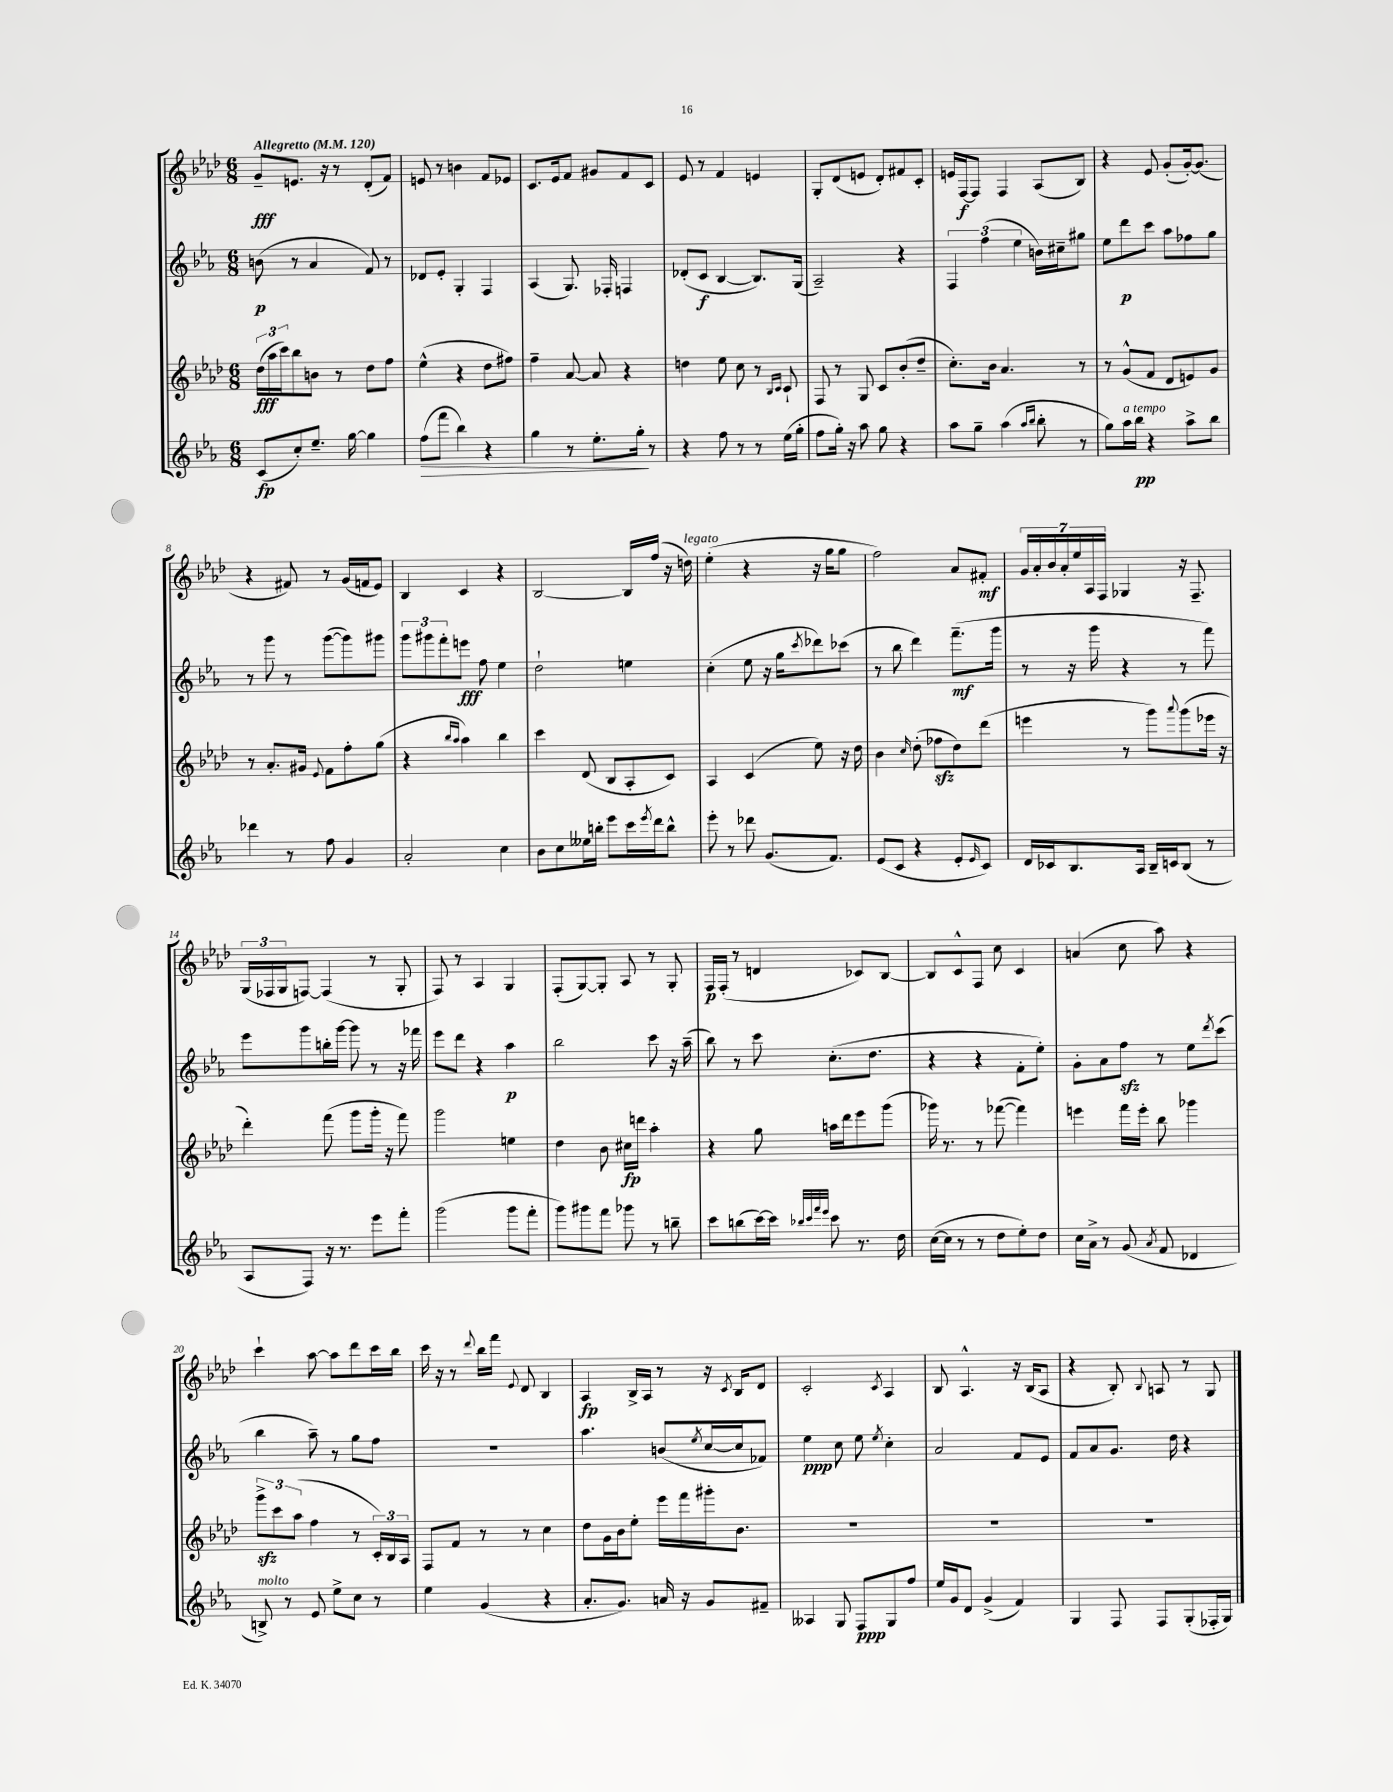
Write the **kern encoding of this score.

**kern	**kern	**kern	**kern
*staff4	*staff3	*staff2	*staff1
*clefG2	*clefG2	*clefG2	*clefG2
*k[b-e-a-]	*k[b-e-a-d-]	*k[b-e-a-]	*k[b-e-a-d-]
*M6/8	*M6/8	*M6/8	*M6/8
*MM120	*MM120	*MM120	*MM120
(8c	(24dd-	(8b	8g~
.	24aa-	.	.
.	24ccc)	.	.
8cc')	8bb-	8r	8.e
8.ee-~	8b	4a-	.
.	.	.	16r
.	8r	.	8r
[16gg	.	.	.
4gg]	8dd-	8f)	(8d-'
.	8ff	8r	8f)
=	=	=	=
(8ff	(4ee-^^	8d-	8e
8fff	.	8e-'	8r
4bb-)	4r	4G'	4b
4r	8dd-	4F	8f
.	8ff#)	.	8e-
=	=	=	=
4gg	4ff~	(4A-	8.c
.	.	.	16e-
8r	[8a-	8.G)	8f
8.ee-'	8a-]	.	8g#
.	.	16F-'	.
.	4r	4F	8f
16gg'	.	.	.
8r	.	.	8c
=	=	=	=
4r	4dd	(8d-'	8e-
.	.	8c	8r
8ff	8ee-	[4B-	4f
8r	8cc	.	.
8r	8r	8.B-])	4e
.	16qqB-	.	.
.	16qqc	.	.
(16ee-	8c`	.	.
16gg'	.	(16G	.
=	=	=	=
8ff	8F	2A-~)	8G'
16gg')	8r	.	(8d-
16r	.	.	.
8aa-	8G	.	8e
8gg	8c	.	8d-')
4r	(8b-'	4r	8f#
.	8dd-~	.	8c'
=	=	=	=
8aa-	8.cc')	6F	16e
.	.	.	[16F
8gg~	.	.	8F]
.	.	(6ff	.
.	16b-	.	.
(4aa-	4.a-	.	4F
.	.	6ee-	.
16qqaa-	.	.	.
16qqbb-	.	.	.
8bb-'	.	16b)	(8A-
.	.	16cc#~	.
8r	8r	8gg#	8B-)
=	=	=	=
8gg)	8r	8ee-	4r
16aa-	(8g^^	8ddd	.
16bb-	.	.	.
4r	8f	8ccc	8e-
.	8d-	8aa-	(8g'
8aa-^	8e)	8ff-	[16g')
.	.	.	(8.g]
8bb-	8g	8gg	.
=	=	=	=
4ddd-	8r	8r	4r
.	8.a-'	8ggg	.
8r	.	8r	8f#)
.	16g#	.	.
.	8qqe-	.	.
8ff	8f	([8ggg	8r
4g	8ff'	8ggg])	(16g
.	.	.	16f
.	(8gg	8ggg#	8e-)
=	=	=	=
2a-'	4r	12ggg	4B-
.	.	12ggg#	.
.	.	12fff'	.
.	16qqbb-	.	.
.	16qqaa-	.	.
.	4aa-)	8eee	4c
.	.	8ff	.
4cc	4bb-	4ee-	4r
=	=	=	=
8b-	4ccc	2dd`	[2B-
8cc	.	.	.
16ee--	(8d-	.	.
16bb'	.	.	.
8eee-	8B-	.	.
16ccc	8A-'	4ee	16B-]
8qeee-	.	.	.
16ddd	.	.	(16ff
8bb^^	8c)	.	16r
.	.	.	16dd)
=	=	=	=
8eee-'	4A-	(4cc'	(4ee-'
8r	.	.	.
8ddd-	(4c	8ee-	4r
(8.g	.	16r	.
.	.	16gg	.
.	.	8qccc	.
.	8ee-)	8ddd-)	16r
8.f)	.	.	16gg
.	16r	(8ccc-	8gg
.	16dd-	.	.
=	=	=	=
(8e-	4b-	8r	2ff)
8c	.	8bb-	.
.	16qqcc	.	.
4r	(8dd-'	4ddd)	.
.	8ff-	.	.
8e-'	8dd-)	(8.fff~	8a-
16qqe-	.	.	.
8c)	(8ddd-	.	8f#'
.	.	16ggg	.
=	=	=	=
16d	4eee	8r	28g
.	.	.	28a-'
16c-	.	.	.
.	.	.	28b-
.	.	.	28a-'
8.B-	.	16r	.
.	.	.	28ee-
.	.	.	28A-
.	.	16ggg	.
.	.	.	28F
.	8r	4r	4G-
16A-	.	.	.
16B-~	8ggg)	.	.
16c	.	.	.
.	8qqaaa-	.	.
(8B-	(8ggg	8r	16r
.	.	.	8.F~
8r	16eee-	8fff)	.
.	16r	.	.
=	=	=	=
8A-	4ddd-')	8eee-	(24G
.	.	.	24F-
.	.	.	24G
8F)	.	8ggg	[8F)
16r	(8fff	16bb'	(4F]
8.r	.	[16ggg	.
.	8ggg	8ggg]	.
8eee-	16ggg'	8r	8r
.	16r	.	.
8fff'	8fff)	16r	8G'
.	.	16fff-	.
=	=	=	=
(2ggg	2ggg	8eee-	8F)
.	.	8ddd	8r
.	.	4r	4A-
8ggg	4ee	4aa-	4G
8fff'	.	.	.
=	=	=	=
8ggg)	4dd-	2bb-	(8F'
8ggg#	.	.	[8G)
8fff	8b-	.	8G']
8ggg-	16cc#	.	8A-
.	16ddd	.	.
8r	4aa-'	8ccc	8r
8bb~	.	16r	8G'
.	.	(16aa-~	.
=	=	=	=
8ccc	4r	8bb-)	16F
.	.	.	(16F'
(8bb	.	8r	8r
[16ccc)	8gg	8ccc	4d
16ccc]	.	.	.
32qqbb-	.	.	.
32qqccc	.	.	.
32qqfff	.	.	.
32qqeee-	.	.	.
8ccc	16aa	(8.cc'	.
.	16ddd-	.	.
8.r	8eee-	.	8c-)
.	.	8.dd	.
.	(8ggg	.	[8B-
16dd	.	.	.
=	=	=	=
([16cc	16ggg-)	4r	8B-]
16cc]	8.r	.	.
8r	.	.	8c^^
8r	8r	4r	8F
8dd	([8fff-	.	8cc
8ee-')	4fff-])	8f'	4c
8dd	.	8ee-')	.
=	=	=	=
16cc	4eee	8g'	(4a
16a-^	.	.	.
8r	.	8a-	.
(8g	16fff	8ff	8cc
.	16eee'	.	.
8qa-	.	.	.
8f	8bb-	8r	8aa-)
4d-	4ggg-	8ee-	4r
.	.	8qddd	.
.	.	(8ccc	.
=	=	=	=
8B^)	12ggg^	4bb-	4ccc`
.	12ccc	.	.
8r	.	.	.
.	(12aa-	.	.
8e-	4ff	8aa-~)	[8aa-
8ee-^	.	8r	8aa-]
8cc	8r	8gg	8ddd-
8r	24c')	8ff	16ccc
.	24B-	.	.
.	.	.	16bb-
.	24A-	.	.
=	=	=	=
4ee-	8F	2.r	16ccc
.	.	.	16r
.	8f	.	8r
.	.	.	8qqddd-
(4g	8r	.	16bb-
.	.	.	16fff
.	.	.	8qqe-
.	8r	.	8d-
4r	4cc	.	4B-
=	=	=	=
8.a-'	8dd-	4.aa-	4A-
.	16g	.	.
8.g)	16b-	.	.
.	8ee-'	.	16B-^
.	.	.	16A-
16a	16eee-	(8b	8r
16r	16fff	.	.
.	.	8qee-	.
8g	16ggg#'	[16cc	16r
.	.	.	8qc
.	8.b-	16cc]	16B-
8f#~	.	8f-)	8d-
=	=	=	=
4A--	2.r	4ee-	2c'
8G	.	8cc	.
8F	.	8ee-	.
.	.	8qee-	8qc
8G	.	4cc'	4A-
8ff	.	.	.
=	=	=	=
16ee-	2.r	2a-	8B-
16g	.	.	.
8d	.	.	4.A-^^
(4g^	.	.	.
4f)	.	8f	16r
.	.	.	(16B-
.	.	8e-	8A-
=	=	=	=
4G	2.r	8f	4r
.	.	8a-	.
8F	.	8.g	8B-')
.	.	.	8qqB-
8F	.	.	8A
.	.	16dd	.
(8G'	.	4r	8r
16F-'	.	.	8G
16G)	.	.	.
==	==	==	==
*-	*-	*-	*-
